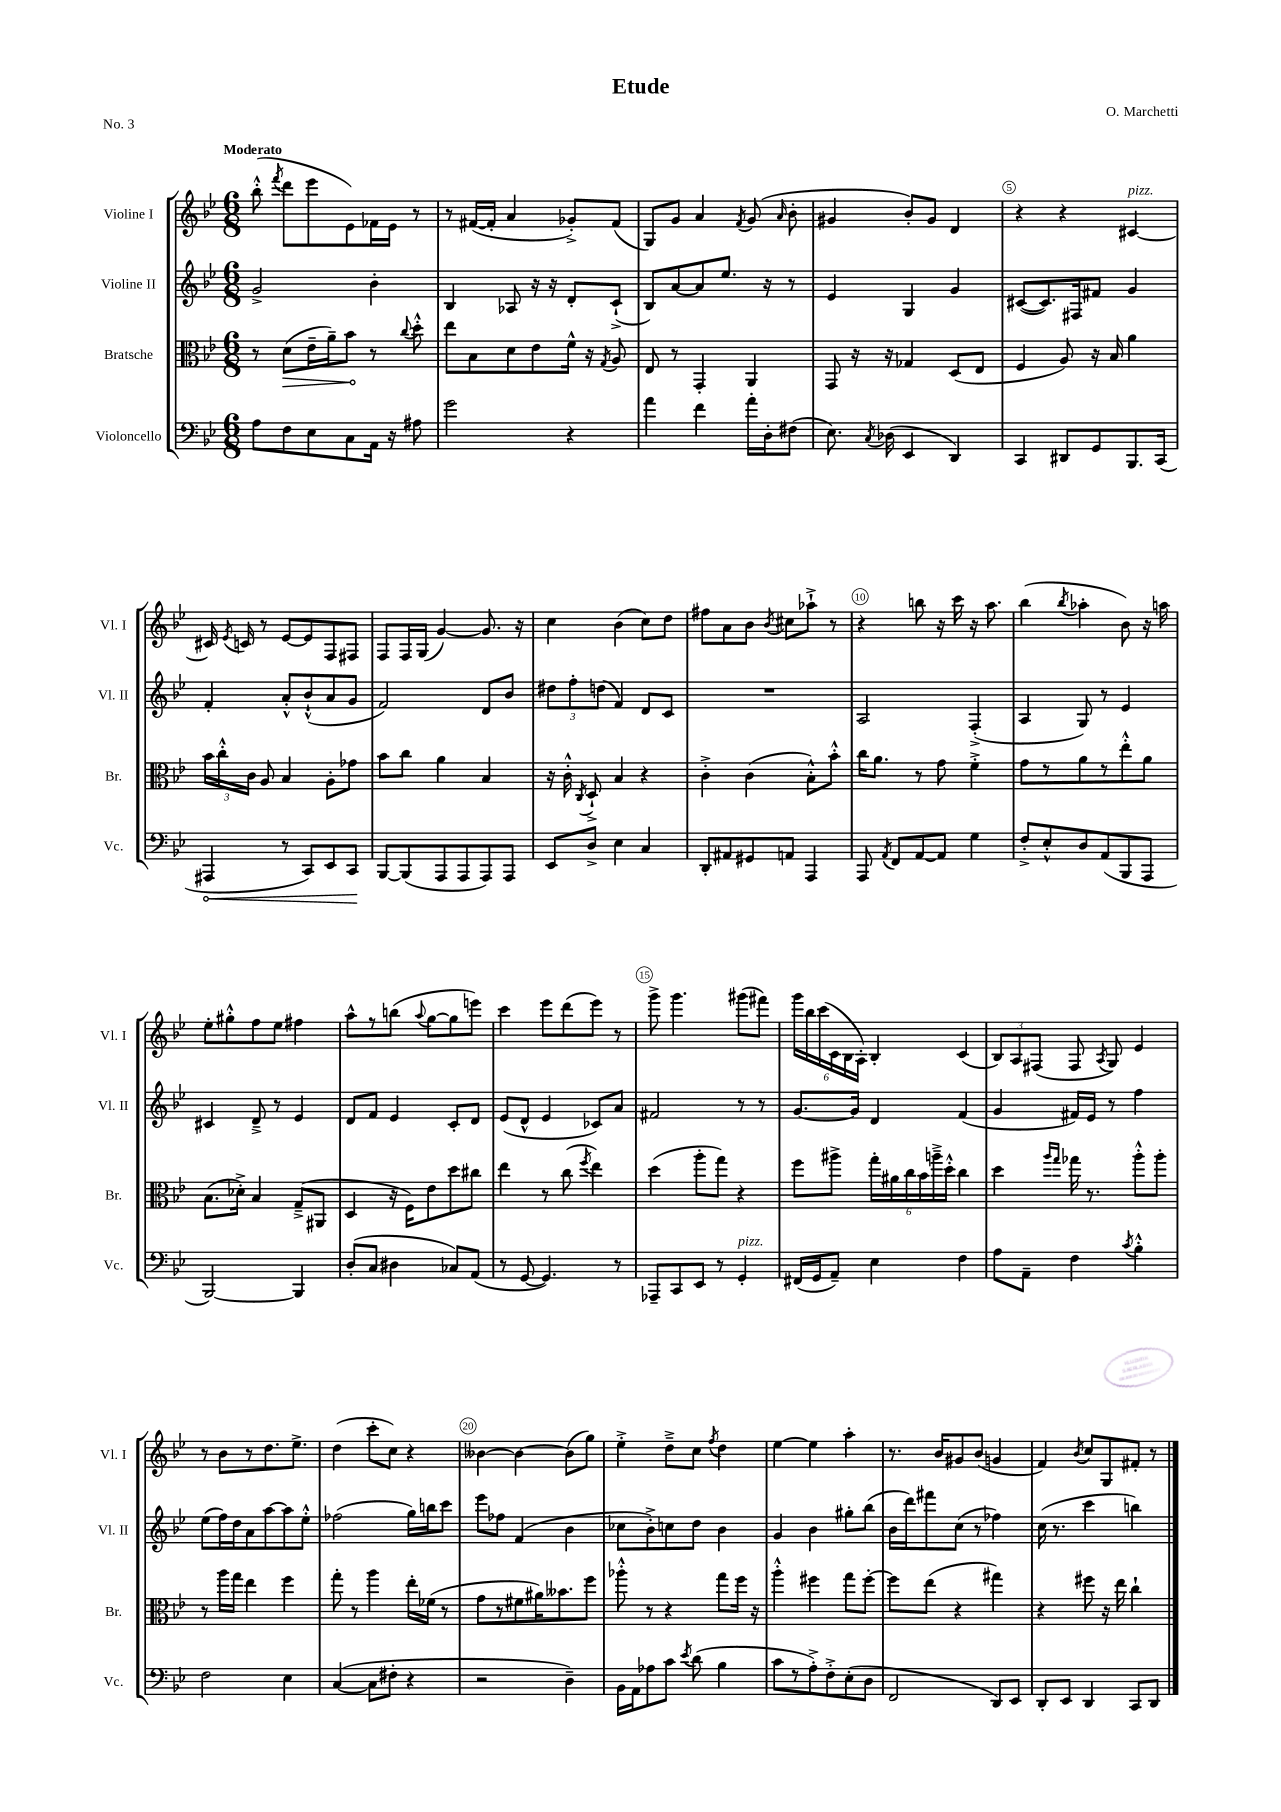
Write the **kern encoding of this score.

**kern	**dynam	**kern	**dynam	**kern	**kern
*part4	*part4	*part3	*part3	*part2	*part1
*staff4	*staff4	*staff3	*staff3	*staff2	*staff1
*I"Violoncello	*	*I"Bratsche	*	*I"Violine II	*I"Violine I
*I'Vc.	*	*I'Br.	*	*I'Vl. II	*I'Vl. I
*clefF4	*	*clefC3	*	*clefG2	*clefG2
*k[b-e-]	*	*k[b-e-]	*	*k[b-e-]	*k[b-e-]
*M6/8	*	*M6/8	*	*M6/8	*M6/8
=1	=1	=1	=1	=1	=1
!	!	!	!	!	!LO:TX:a:B:t=Moderato
8A\L	.	8r	.	2g^/	(8bb-'^^\
.	.	.	.	.	8qfff/
!	!	!	!LO:HP:b	!	!
8F\	.	(8d\L	>	.	8ddd\L
8E-\	.	16e-~\L	.	.	8eee-\
.	.	16a~\J)	.	.	.
8C\	.	8b-\J	.	.	8e-\)
16AA\Jk	.	8r	]	4b-'\	16f-X\L
16r	.	.	.	.	16e-\JJ
.	.	8qqcc/	.	.	.
8A#X\	.	8dd'^^\	.	.	8r
=2	=2	=2	=2	=2	=2
2g\	.	8ee-\L	.	4B-/	8r
.	.	8B-\	.	.	([16f#X/LL
.	.	.	.	.	16f#'/JJ]
.	.	8d\	.	8A-X/	4a/
.	.	8e-\	.	16r	.
.	.	.	.	16r	.
4r	.	16f^^\Jk	.	8d'/L	8g-X'^/L)
.	.	16r	.	.	.
.	.	8qG/	.	.	.
.	.	8A/	.	(8c`^/J	(8f#/J
=3	=3	=3	=3	=3	=3
4a\	.	8E-/	.	8B-/L)	8G/L)
.	.	8r	.	[8a/	8g/J
4f\	.	4GG'/	.	8a/]	4a/
.	.	.	.	8.ee-/J	.
.	.	.	.	.	8qf/
16a'\LL	.	4AA/	.	.	(8g/
16D'\J	.	.	.	16r	.
.	.	.	.	.	16qqa/
(8F#X\J	.	.	.	8r	8b-'\
=4	=4	=4	=4	=4	=4
8.E-\)	.	8GG/	.	4e-/	4g#X/
.	.	16r	.	.	.
8qC/	.	.	.	.	.
(16D-X\	.	16r	.	.	.
4EE-/	.	4G-X/	.	4G/	8b-'/L)
.	.	.	.	.	8g#/J
4DD/)	.	(8D/L	.	4g/	4d/
.	.	8E-/J	.	.	.
=5	=5	=5	=5	=5	=5
4CC/	.	4F/	.	([8c#X/L	4r
.	.	.	.	8.c#/])	.
8DD#X/L	.	8A/)	.	.	4r
.	.	.	.	16F#X/k	.
8GG/	.	16r	.	8f#X/J	.
.	.	16B-/	.	.	.
!	!	!	!	!	!LO:TX:a:i:t=pizz.
8.BBB-/	.	4a\	.	4g/	[4c#X/
(16CC/Jk	.	.	.	.	.
!!LO:LB:g=z
=6	=6	=6	=6	=6	=6
!	!LO:HP:b	!	!	!	!
4AAA#X/	<	24b-\LL	.	4f'/	16c#X/]
.	.	24cc'^^\	.	.	.
.	.	.	.	.	8qe-/
.	.	.	.	.	16cn/
.	.	24c\JJ	.	.	.
.	.	8A/	.	.	8r
8r	.	4B-/	.	8a'^^/L	[8e-/L
8CC/L)	.	.	.	(8b-`^^/	8e-/]
8EE-/	.	8A'\L	.	8a/	8F/
8CC/J	.	8g-X\J	.	8g/J	8F#X/J
.	[	.	.	.	.
=7	=7	=7	=7	=7	=7
[8BBB-/L	.	8b-\L	.	2f/)	8F/L
(8BBB-/]	.	8cc\J	.	.	16F/L
.	.	.	.	.	(16G/JJ
8AAA/	.	4a\	.	.	[4g/)
8AAA/	.	.	.	.	.
8AAA/)	.	4B-/	.	8d/L	8.g/]
8AAA/J	.	.	.	8b-/J	.
.	.	.	.	.	16r
=8	=8	=8	=8	=8	=8
8EE-/L	.	16r	.	12dd#X\L	4cc\
.	.	16c'^^\	.	.	.
.	.	.	.	12ff'\	.
.	.	8qC/	.	.	.
8D^/J	.	8D`^/	.	.	.
.	.	.	.	(12ddn\J	.
4E-\	.	4B-/	.	4f/)	(4b-\
4C/	.	4r	.	8d/L	8cc\L)
.	.	.	.	8c/J	8dd\J
=9	=9	=9	=9	=9	=9
8DD'/L	.	4c'^\	.	2.r	8ff#X\L
8AA#X/	.	.	.	.	8a\
8GG#X/	.	(4c\	.	.	8b-\J
.	.	.	.	.	8qb-/
8AAn/J	.	.	.	.	8cc#X\L
4AAA/	.	8B-'^^\L)	.	.	8aa-X`^\J
.	.	8b-'^^\J	.	.	8r
=10	=10	=10	=10	=10	=10
8AAA/	.	16cc\KL	.	2A/	4r
.	.	8.a\J	.	.	.
8qAA/	.	.	.	.	.
8FF/L	.	.	.	.	.
[8AA/	.	8r	.	.	8bbn\
8AA/J]	.	8g\	.	.	16r
.	.	.	.	.	16ccc\
4G\	.	4f'^\	.	(4F'^/	16r
.	.	.	.	.	8.aa\
=11	=11	=11	=11	=11	=11
8F'^/L	.	8g\L	.	4A/	(4bb-\
8E-'^^/	.	8r	.	.	.
.	.	.	.	.	8qbb-/
8D/	.	8a\	.	8G/)	4aa-X'\
(8AA/	.	8r	.	8r	.
8BBB-/	.	8ee-'^^\	.	4e-/	8b-\)
8AAA/J	.	8a\J	.	.	16r
.	.	.	.	.	16aan\
!!LO:LB:g=z
=12	=12	=12	=12	=12	=12
[2BBB-/)	.	(8.B-\L	.	4c#X/	8ee-'\L
.	.	.	.	.	8gg#X'^^\
.	.	16d-X'^\Jk)	.	.	.
.	.	4B-/	.	8d~^/	8ff\
.	.	.	.	8r	8ee-\J
4BBB-/]	.	(8G~^/L	.	4e-/	4ff#X\
.	.	8AA#X/J	.	.	.
=13	=13	=13	=13	=13	=13
(8D'/L	.	4D/	.	8d/L	8aa^^\L
8C/J	.	.	.	8f/J	8r
4D#X\	.	16r	.	4e-/	(8bbn\J
.	.	16F\KL)	.	.	.
.	.	.	.	.	8qqaa/
.	.	8e-\	.	.	[8gg\L
8C-X/L)	.	8dd\	.	8c'/L	8gg\]
(8AA/J	.	8cc#X\J	.	8d/J	8eeen\J)
=14	=14	=14	=14	=14	=14
8r	.	4ee-\	.	(8e-/L	4ccc\
[8GG/	.	.	.	8d^^/J	.
4.GG/])	.	8r	.	4e-/	8eee-\L
.	.	(8cc\	.	.	(8ddd\
.	.	8qff/	.	.	.
.	.	4ee-\)	.	8c-X/L)	8eee-\J)
8r	.	.	.	8a/J	8r
=15	=15	=15	=15	=15	=15
8AAA-X~/L	.	(4dd\	.	2f#X/	8ggg^\
8CC/	.	.	.	.	4.ggg\
8EE-/J	.	8aa'\L	.	.	.
8r	.	8gg\J)	.	.	.
!LO:TX:a:i:t=pizz.	!	!	!	!	!
4GG'/	.	4r	.	8r	(8ggg#X\L
.	.	.	.	8r	8fff#X\J)
=16	=16	=16	=16	=16	=16
(16FF#X/LL	.	8ff\L	.	[8.g/L	24ggg\LL
.	.	.	.	.	24bb-\
16GG/J	.	.	.	.	.
.	.	.	.	.	(24ccc\
8AA~/J)	.	8aa#X^\J	.	.	24c\
.	.	.	.	.	24B-\
.	.	.	.	16g/Jk]	.
.	.	.	.	.	24A'\JJ)
4E-\	.	24gg'\LL	.	4d/	4B-'/
.	.	24a#X\	.	.	.
.	.	24cc\	.	.	.
.	.	24b-\	.	.	.
.	.	24aan~^\	.	.	.
.	.	24dd'^^\JJ	.	.	.
4F\	.	4cc\	.	(4f/	(4c/
=17	=17	=17	=17	=17	=17
8A\L	.	4dd\	.	4g/	12B-/L)
.	.	.	.	.	12A/
8AA~\J	.	.	.	.	.
.	.	.	.	.	(12F#X/J
.	.	16qqaa/LL	.	.	.
.	.	16qqgg/JJ	.	.	.
4F\	.	16gg-X\	.	16f#X/LL)	8F#/
.	.	8.r	.	16e-/JJ	.
.	.	.	.	.	8qA/
.	.	.	.	8r	8G/)
8qc/	.	.	.	.	.
4B-'^^\	.	8aa'^^\L	.	4ff\	4e-/
.	.	8aa'\J	.	.	.
!!LO:LB:g=z
=18	=18	=18	=18	=18	=18
2F\	.	8r	.	(8ee-\L	8r
.	.	16aa\LL	.	16ff\L)	8b-\L
.	.	16gg\JJ	.	16dd\J	.
.	.	4ee-\	.	8a\	8r
.	.	.	.	[8aa\	8.dd\
4E-\	.	4ff\	.	8aa\]	.
.	.	.	.	.	8.ee-^\J
.	.	.	.	8ee-'^^\J	.
=19	=19	=19	=19	=19	=19
([4C/	.	8gg'\	.	(2ff-X\	(4dd\
.	.	8r	.	.	.
8C\L]	.	4aa\	.	.	8ccc'\L
8F#X'\J	.	.	.	.	8cc\J)
4r	.	16ee-'\LL	.	16gg\LL)	4r
.	.	(16f-X\JJ	.	16bbn\J	.
.	.	8r	.	8ccc\J	.
=20	=20	=20	=20	=20	=20
2r	.	8g\L	.	8eee-\L	[4b--X\
.	.	8r	.	8ff-X\J	.
.	.	8f#X\	.	(4f/	4b--\_
.	.	16a#X\K)	.	.	.
.	.	8.b--X\	.	.	.
4D~\)	.	.	.	4b-\	(8b--\L]
.	.	8ff\J	.	.	8gg\J)
=21	=21	=21	=21	=21	=21
16BB-\LL	.	8aa-X'^^\	.	8cc-X\L	4ee-'^\
16AA\J	.	.	.	.	.
8A-X\	.	8r	.	8b-'^\)	.
8c\J	.	4r	.	8ccn\	8dd~^\L
8qe-/	.	.	.	.	.
(8d\	.	.	.	8dd\J	8cc\J
.	.	.	.	.	8qff/
4B-\	.	8gg\L	.	4b-\	4dd\
.	.	16ff\Jk	.	.	.
.	.	16r	.	.	.
=22	=22	=22	=22	=22	=22
8c\L	.	4aa'^^\	.	4g/	[4ee-\
8r	.	.	.	.	.
8A'^\)	.	4ff#X\	.	4b-\	4ee-\]
8F'^\	.	.	.	.	.
(8E-'\	.	8gg\L	.	8gg#X'\L	4aa'\
8D\J	.	[8ff#'\J	.	(8bb-\J	.
=23	=23	=23	=23	=23	=23
2FF/	.	8ff#\L]	.	16b-\LL	8.r
.	.	.	.	16ddd\J)	.
.	.	(8ee-\J	.	8fff#X\	.
.	.	.	.	.	16b-/KL
.	.	4r	.	(8cc\J	8g#X/
.	.	.	.	8r	(8b-/J
8DD/L)	.	4gg#X\)	.	4ff-X\)	4gn/
8EE-/J	.	.	.	.	.
=24	=24	=24	=24	=24	=24
8DD'/L	.	4r	.	(16cc\	4f/)
.	.	.	.	8.r	.
8EE-/J	.	.	.	.	.
.	.	.	.	.	8qb-/
4DD/	.	8ff#X\	.	4ccc\	8cc/L
.	.	16r	.	.	8G/
.	.	16ee-\	.	.	.
8CC/L	.	4cc`\	.	4bbn\)	8f#X'/J
8DD/J	.	.	.	.	8r
==	==	==	==	==	==
*-	*-	*-	*-	*-	*-
